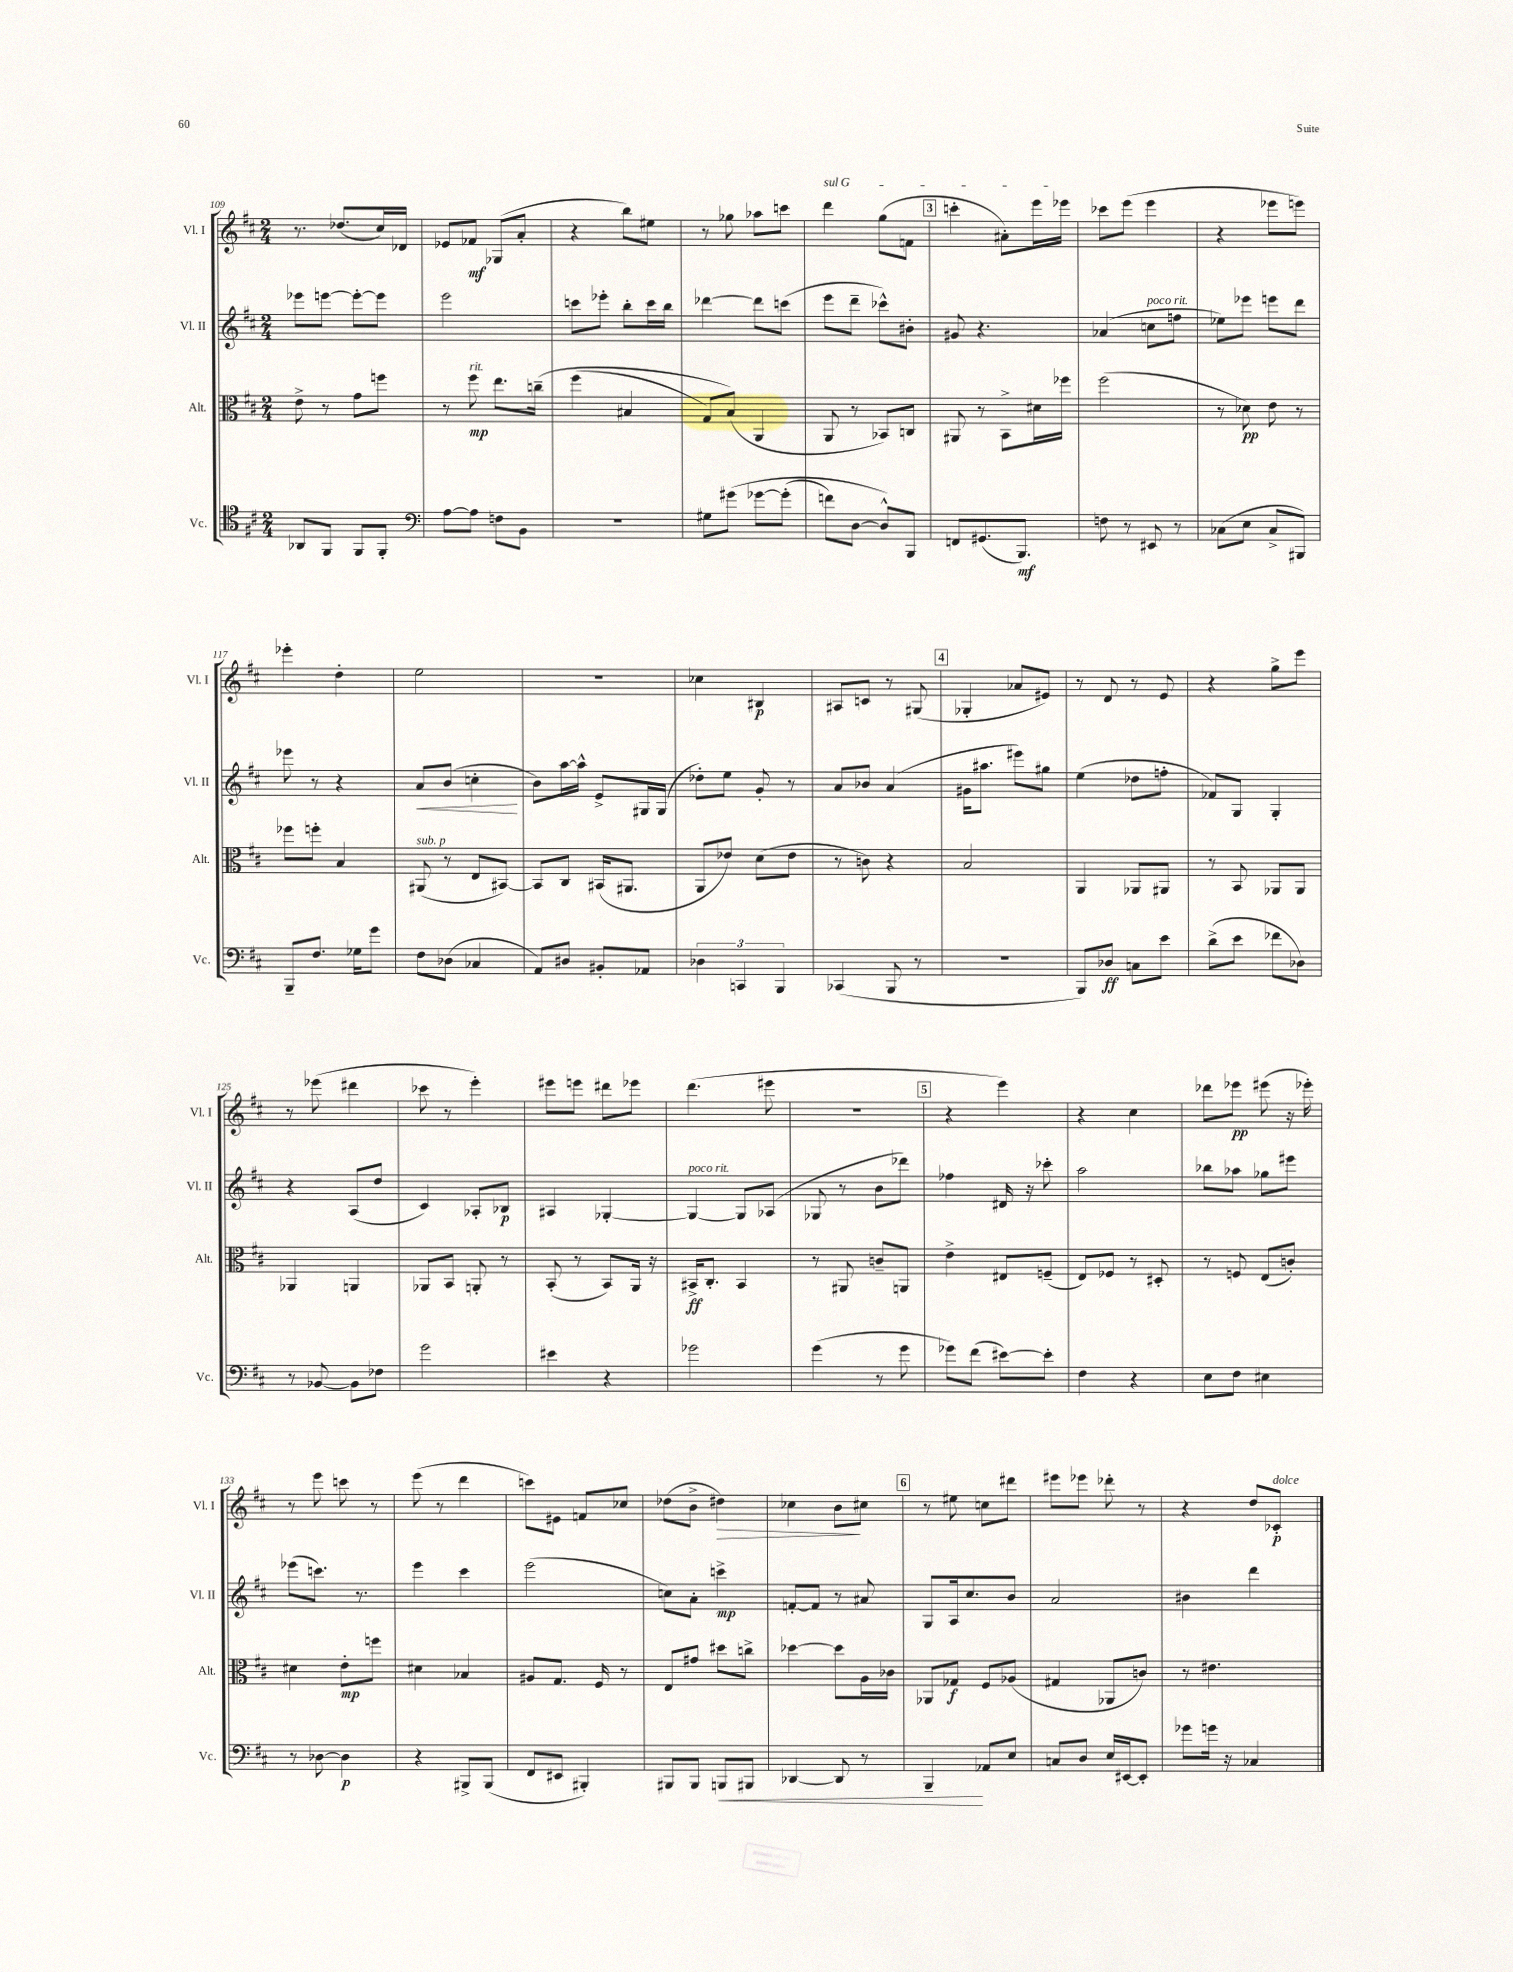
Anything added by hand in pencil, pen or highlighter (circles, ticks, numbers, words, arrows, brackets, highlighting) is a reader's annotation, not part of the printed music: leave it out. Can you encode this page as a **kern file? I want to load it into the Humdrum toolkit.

**kern	**kern	**kern	**kern
*staff4	*staff3	*staff2	*staff1
*clefC4	*clefC3	*clefG2	*clefG2
*k[f#c#]	*k[f#c#]	*k[f#c#]	*k[f#c#]
*M2/4	*M2/4	*M2/4	*M2/4
8AA-	8e^	8eee-	8.r
8FF#	8r	[8eee	.
.	.	.	(8.dd-
8FF#	8g	8eee'_	.
8FF#'	8ff	8eee]	16cc#)
.	.	.	16d-
=	=	=	=
*clefF4	*	*	*
[8A	8r	2eee	8e-
8A]	8ff#	.	8f-
8F	8.ee	.	(8G-
8BB	.	.	8a'
.	&(16cc~	.	.
=	=	=	=
2r	(4ff#	8ccc	4r
.	.	8eee-'	.
.	4B#	8bb'	8bb)
.	.	16ccc	8ee#
.	.	16bb	.
=	=	=	=
8G#	8G)	[4ddd-	8r
&(8g#	(8B&)	.	8gg-
[8g-	4AA	8ddd-]	8aa-
(8g-']	.	(8ccc	8ccc
=	=	=	=
8f)	8AA	8eee	4ddd
[8D	8r	8ddd~	.
8D^^]&)	8BB-)	8ccc-^^)	(8gg
8BBB	8C	8b#'	8f
=	=	=	=
8FF	8AA#	8g#	4ccc'
(8.GG#	8r	4.r	.
.	8BB^	.	8a#')
8.BBB)	.	.	.
.	16d#	.	16eee
.	16ff-	.	16eee-
=	=	=	=
8F	(2ff#	(4a-	8ccc-
8r	.	.	(8eee
8EE#	.	8cc	4eee
8r	.	8ff	.
=	=	=	=
(8C-	8r	8ee-)	4r
8E	8d-)	8eee-	.
8C-^	8e	8eee	8eee-
8BBB#)	8r	8ddd	8eee)
=	=	=	=
8BBB~	8ff-	8eee-	4eee-'
8.F#	8ff'	8r	.
.	4B	4r	4dd'
16G-	.	.	.
8g	.	.	.
=	=	=	=
8F#	(8AA#	8a	2ee
(8D-	8r	(8b	.
4C-	8E	4cc'	.
.	[8BB#)	.	.
=	=	=	=
8AA)	8BB#]	8b)	2r
8D#	8C#	[16aa	.
.	.	16aa^^]	.
8BB#'	(16BB#	8e^	.
.	8.AA#	.	.
8AA-	.	16G#	.
.	.	(16G#	.
=	=	=	=
6D-	8AA	8dd-')	4cc-
.	8e-)	8ee	.
6CC	.	.	.
.	(8d	8g'	4B#
6BBB	.	.	.
.	8e-	8r	.
=	=	=	=
(4CC-	8r	8a	8A#
.	8c)	8b-	8c
8BBB	4r	(4a	8r
8r	.	.	(8G#
=	=	=	=
2r	2B	16g#	4G-'
.	.	8.aa#	.
.	.	8eee#)	8a-
.	.	8gg#	8e#)
=	=	=	=
8BBB)	4AA	(4ee	8r
8D-	.	.	8d
8C	8AA-	8dd-	8r
8e	8AA#	8ff'	8e
=	=	=	=
(8d^	8r	8f-)	4r
8e	8BB	8G	.
8f-	8AA-	4G'	8gg^
8D-)	8AA-	.	8eee
=	=	=	=
8r	4AA-	4r	8r
[8BB-	.	.	(8eee-
8BB-]	4AA	(8A	4ddd#
8F-	.	8dd	.
=	=	=	=
2g	8AA-	4c#)	8ccc-
.	8BB	.	8r
.	8AA'	8A-'	4eee')
.	8r	8B-	.
=	=	=	=
4e#	(8BB'	4A#	8eee#
.	8r	.	8eee
4r	8BB)	[4G-'	8ddd#
.	16AA	.	8eee-
.	16r	.	.
=	=	=	=
2g-	16BB#^	4G-_	(4.ddd
.	8.C#'	.	.
.	4BB#	8G-]	.
.	.	(8A-	8eee#
=	=	=	=
(4g	8r	8G-	2r
.	8AA#	8r	.
8r	8c~	8b	.
8g	8AA	8ddd-)	.
=	=	=	=
8g-)	4e^	4ff-	4r
(8f#	.	.	.
[8e#)	8E#	16d#	4eee)
.	.	16r	.
8e#']	(8F~	8ccc-'	.
=	=	=	=
4F#	8E)	2aa	4r
.	8F-	.	.
4r	8r	.	4cc#
.	8D#'	.	.
=	=	=	=
8E	8r	8bb-	8ddd-
8F#	8F	8aa-	8eee-
4E#	(8E	8gg-	(8eee#
.	8c')	8eee#	16r
.	.	.	16eee-')
=	=	=	=
8r	4d#	(8eee-	8r
[8D-	.	8.ccc)	8eee
4D-]	8e'	.	8ccc
.	.	8.r	.
.	8ff	.	8r
=	=	=	=
4r	4d#	4eee	(8eee
.	.	.	8r
8BBB#^	4B-	4ccc#	4ddd
(8BBB#	.	.	.
=	=	=	=
8FF#	8A#	(2eee	8ccc)
8EE#	8.G	.	8e#
4BBB#')	.	.	8f
.	16F#	.	.
.	8r	.	8cc-
=	=	=	=
8BBB#	8E	8cc)	(8dd-
8BBB#	8g#	8a'	8b^
8BBB	8dd#	4ccc^	4dd#)
8BBB#	8cc^	.	.
=	=	=	=
[4DD-	[4dd-	[8f'	4cc-
.	.	8f]	.
8DD-]	8dd-]	8r	8b
8r	16A	8a#	8cc#
.	16c-	.	.
=	=	=	=
4BBB~	8AA-	8G	8r
.	8G-	16A	8ee#
.	.	8.cc#	.
8AA-	8F#	.	8cc
8E	(8A-	8b	8ddd#
=	=	=	=
8C	4G#	2a	8eee#
8D	.	.	8eee-
16E	8AA-	.	8ddd-'
[16EE#	.	.	.
8EE#']	8c)	.	8r
=	=	=	=
8g-	8r	4b#	4r
16g	4.e#	.	.
16r	.	.	.
4C-	.	4ddd	8dd
.	.	.	8c-'
==	==	==	==
*-	*-	*-	*-
